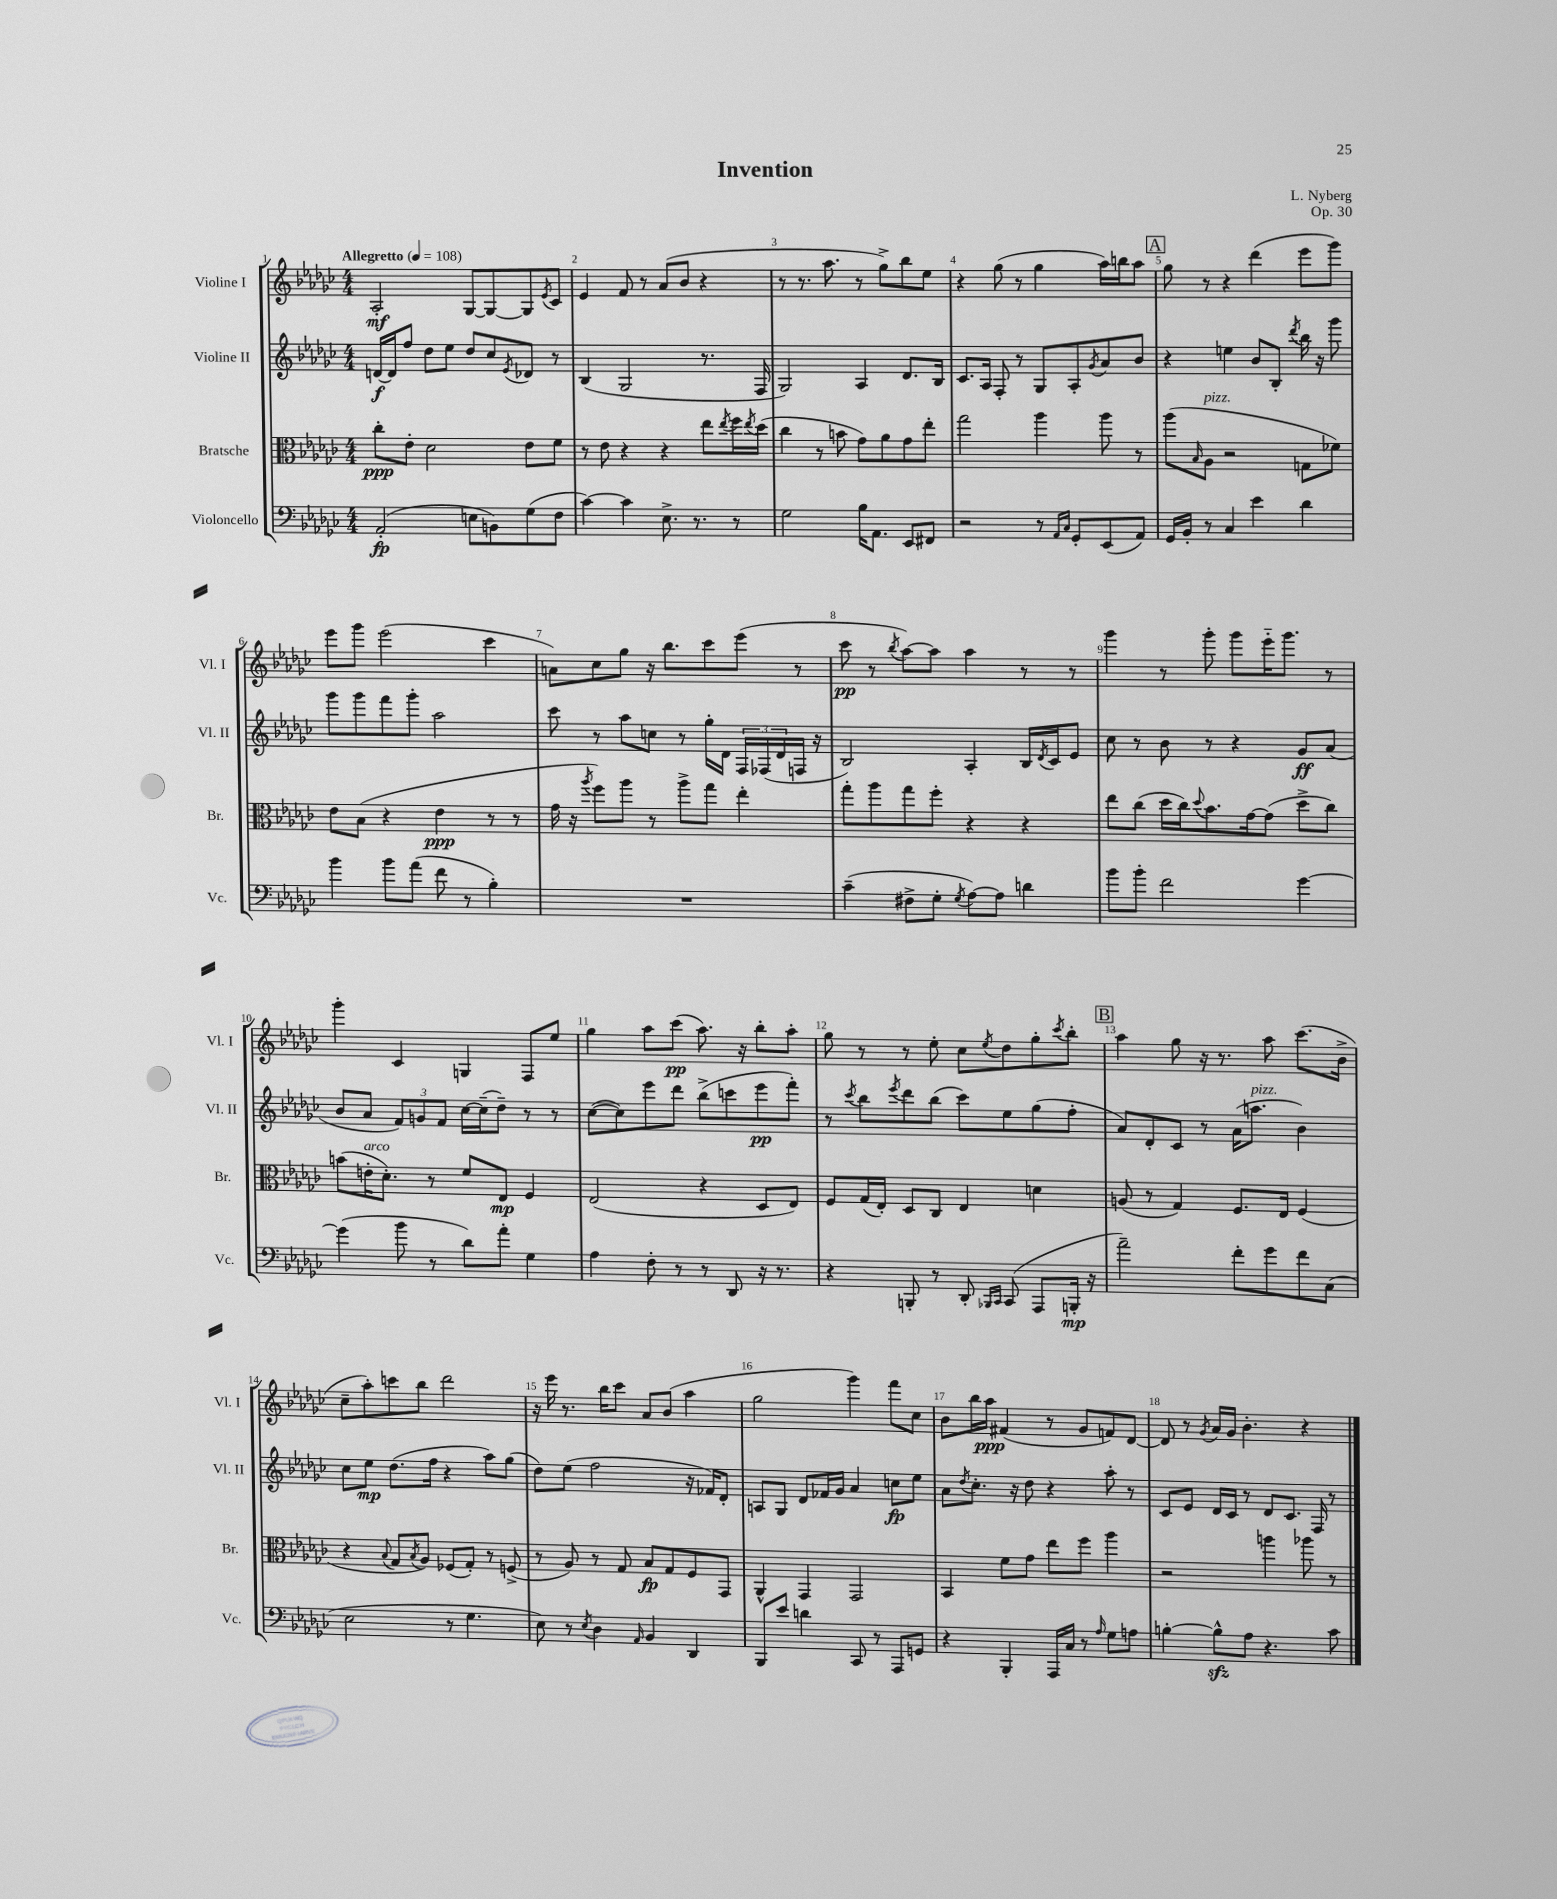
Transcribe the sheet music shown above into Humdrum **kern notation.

**kern	**kern	**kern	**kern
*staff4	*staff3	*staff2	*staff1
*clefF4	*clefC3	*clefG2	*clefG2
*k[b-e-a-d-g-c-]	*k[b-e-a-d-g-c-]	*k[b-e-a-d-g-c-]	*k[b-e-a-d-g-c-]
*M4/4	*M4/4	*M4/4	*M4/4
*MM108	*MM108	*MM108	*MM108
(2AA-'/	8cc-'\L	[16d/LL	2A-'/
.	.	16d/]J	.
.	8e-'\J	8ff/J	.
.	2d-\	8dd-\L	.
.	.	8ee-\J	.
8E\L	.	8dd-/L	[8G-/L
8BB\)	.	8cc-/	8G-/_
.	.	8qe-/	.
(8G-\	8e-\L	8d-/J	8G-/]
.	.	.	8qe-/
8F\J	8f\J	8r	8c-/J
=	=	=	=
[4c-\)	8r	(4B-/	4e-/
.	8e-\	.	.
4c-\]	4r	2G-/	8f/
.	.	.	8r
8.E-^\	4r	.	(8a-/L
.	.	.	8b-/J
8.r	.	.	.
.	8ee-\L	8.r	4r
.	8qee-/	.	.
8r	16ff\L	.	.
.	8qee-/	.	.
.	(16dd-\JJ	16F/	.
=	=	=	=
2G-\	4cc-\	2G-/)	8r
.	.	.	8.r
.	8r	.	.
.	.	.	8.aa-\
.	8b\	.	.
16B-\LK	8g-\L)	4A-/	8r
8.AA-\J	.	.	.
.	8a-\	.	8gg-^\L)
8EE-/L	8g-\	8.d-/L	8bb-\
8FF#/J	8ee-'\J	.	8ee-\J
.	.	16B-/Jk	.
=	=	=	=
2r	2gg-\	8.c-/L	4r
.	.	16A-/Jk	.
.	.	8F'/	(8gg-\
.	.	8r	8r
8r	4aa-\	8G-/L	4gg-\
16qqAA-/LL	.	.	.
16qqC-/JJ	.	.	.
8GG-'/L	.	8A-'/	.
.	.	8qg-/	.
(8EE-/	8aa-\	8a-/	16aa-\LL)
.	.	.	16bb\J
8AA-/J)	8r	8b-/J	8aa-\J
=	=	=	=
16GG-/LL	(8aa-\L	4r	8gg-\
16BB-'/JJ	.	.	.
.	16qqB-/	.	.
8r	8A-\J	.	8r
4C-/	2r	4ee\	4r
4e-\	.	8b-/L	(4ddd-\
.	.	8B-'/J	.
.	.	8qddd-/	.
4d-\	8G\L	16bb-\	8eee-\L
.	.	16r	.
.	8f-\J)	8ggg-\	8ggg-\J)
=	=	=	=
4b-\	8e-\L	8ggg-\L	8eee-\L
.	(8B-\J	8ggg-\	8ggg-\J
8b-\L	4r	8fff\	(2eee-\
(8a-\J	.	8ggg-'\J	.
8f\	4e-\	2aa-\	.
8r	.	.	.
4B-'\)	8r	.	4ccc-\
.	8r	.	.
=	=	=	=
1r	16g-\	8ccc-\	8a\L)
.	16r	.	.
.	8qaa-/	.	.
.	8ff\L)	8r	8cc-\
.	8aa-\J	8aa-\L	8gg-\J
.	8r	8cc\J	16r
.	.	.	8.bb-\L
.	8aa-^\L	8r	.
.	8gg-\J	16gg-'\LL	8ccc-\
.	.	16d-\JJ	.
.	4ee-'\	24F/LL	(8eee-\J
.	.	(24F-/	.
.	.	24d-/	.
.	.	16F/JJ	8r
.	.	16r	.
=	=	=	=
(4c-~\	8gg-'\L	2B-/)	8ccc-\
.	8aa-\	.	8r
.	.	.	8qbb-/
8F#^\L	8gg-\	.	[8aa-\L)
8G-'\J	8ff'\J	.	8aa-\]J
8qG-/	.	.	.
[8A-\L)	4r	4A-'/	4aa-\
8A-\]J	.	.	.
4d\	4r	16B-/LL	8r
.	.	8qd-/	.
.	.	16c-/J	.
.	.	8e-/J	8r
=	=	=	=
8b-\L	8ee-\L	8cc-\	4ggg-\
8b-'\J	(8cc-\J	8r	.
2f\	16dd-\LL	8b-\	8r
.	16cc-\J)	.	.
.	8qqdd-/	.	.
.	8.b-\	8r	8ggg-'\
.	.	4r	8ggg-\L
.	[16g-\k	.	.
.	(8g-\]J	.	16eee-'~\K
.	.	.	8.ggg-\J
[4g-\	8dd-^\L	8g-/L	.
.	8cc-\J)	(8a-/J	8r
=	=	=	=
(4g-\]	(8b\L	8b-/L	4ggg-'\
.	16e'\K	8a-/J	.
.	8.d-'\J)	.	.
8b-\	.	12f/L)	4c-/
.	.	12g/	.
8r	8r	.	.
.	.	12f/J	.
8d-\L)	8f/L	[16cc-\LL	4G/
.	.	(16cc-~\]J	.
8a-'\J	8E-/J	8dd-~\J)	.
4G-\	4F/	8r	8F/L
.	.	8r	8ee-/J
=	=	=	=
4A-\	(2E-/	([8cc-\L	4gg-\
.	.	8cc-\])	.
8F'\	.	8eee-\	8aa-\L
8r	.	8ddd-\J	(8ccc-\J
8r	4r	(8bb-^\L	8.aa-\)
8DD-/	.	8ccc\	.
.	.	.	16r
16r	8D-/L	8eee-\	8bb-'\L
8.r	.	.	.
.	8E-/J)	8fff'\J)	8aa-'\J
=	=	=	=
4r	8F/L	8r	8gg-\
.	.	8qccc-/	.
.	(16G-/L	8bb-\L	8r
.	16E-'/JJ)	.	.
.	.	8qeee-/	.
8BBB'/	8D-/L	8ddd-\	8r
8r	8C-/J	(8bb-\J	8ee-'\
8DD-'/	4E-/	8ccc-\L)	8cc-\L
16qqBBB-/LL	.	.	.
16qqCC-/JJ	.	.	8qee-/
(8CC-/	.	8ee-\	8dd-\
8AAA-/L	4d\	(8gg-\	8gg-'\
.	.	.	8qccc-/
16BBB'/Jk	.	8ff'\J	8bb-'\J
16r	.	.	.
=	=	=	=
2a-~\)	(8A/	8a-/L)	4aa-\
.	8r	8d-'/	.
.	4G-/)	8c-/J	8gg-\
.	.	8r	16r
.	.	.	8.r
8f'\L	8.F/L	(16a-\LK	.
.	.	8.aa\J	.
8g-\	.	.	8aa-\
.	16E-/Jk	.	.
8f\	(4F/	4b-\)	(8.ccc-\L
(8C-\J	.	.	.
.	.	.	16b-^\Jk
=	=	=	=
2E-\	4r	8cc-\L	8cc-~\L
.	.	8ee-\J	8aa-'\)
.	8qqB-/	.	.
.	8G-/L	(8.dd-\L	8ccc\
.	8qB-/	.	.
.	8A-/J)	.	8bb-\J
.	.	16ff\Jk	.
8r	(8F-/L	4r	2ddd-\
4.G-\	8G-'/J)	.	.
.	8r	8aa-\L)	.
.	(8F^/	(8gg-\J	.
=	=	=	=
8E-\)	8r	8dd-\L)	16r
.	.	.	16eee-\
8r	8A-/)	(8ee-\J	8.r
8qE-/	.	.	.
4D-\	8r	2ff\	.
.	.	.	16bb-\LK
.	8G-/	.	8ccc-\J
16qqAA-/	.	.	.
4BB-/	8B-/L	.	8a-/L
.	8G-/	.	(8b-/J
4DD-/	8F/	16r	4aa-\
.	.	16f-/LK)	.
.	8GG-/J	8d-'/J	.
=	=	=	=
8BBB-/L	4AA-^^/	8A/L	2gg-\
8e-/J	.	8G-/J	.
4d\	4GG-/	8d-/L	.
.	.	16f-/L	.
.	.	16g-/JJ	.
8CC-/	2GG-/	4a-/	4ggg-\)
8r	.	.	.
8AAA-/L	.	8cc\L	8fff\L
8GG/J	.	8ee-\J	8cc-\J
=	=	=	=
4r	4BB-/	8a-\L	8b-\L
.	.	8qdd-/	.
.	.	8.cc-'\J	16bb-\L
.	.	.	16aa-\JJ
4BBB-'/	8f\L	.	(4f#/
.	.	16r	.
.	8g-\J	8dd-\	.
16AAA-/LL	8ee-\L	4r	8r
16C-/JJ	.	.	.
8r	8ff\J	.	8g-/L
16qqA-/	.	.	.
8G-\L	4aa-\	8aa-'\	8f/)
8A\J	.	8r	[8d-/J
=	=	=	=
[4B'\	2r	8c-/L	8d-/]
.	.	8e-/J	8r
.	.	.	8qg-/
8B^^\]L	.	16d-/LL	16a-/LL
.	.	16c-/JJ	16g-/JJ
8A-\J	.	8r	4.b-'\
4.r	4aa\	8d-/L	.
.	.	8.c-/J	.
.	8aa-\	.	4r
.	.	16F/	.
8c-\	8r	8r	.
==	==	==	==
*-	*-	*-	*-
